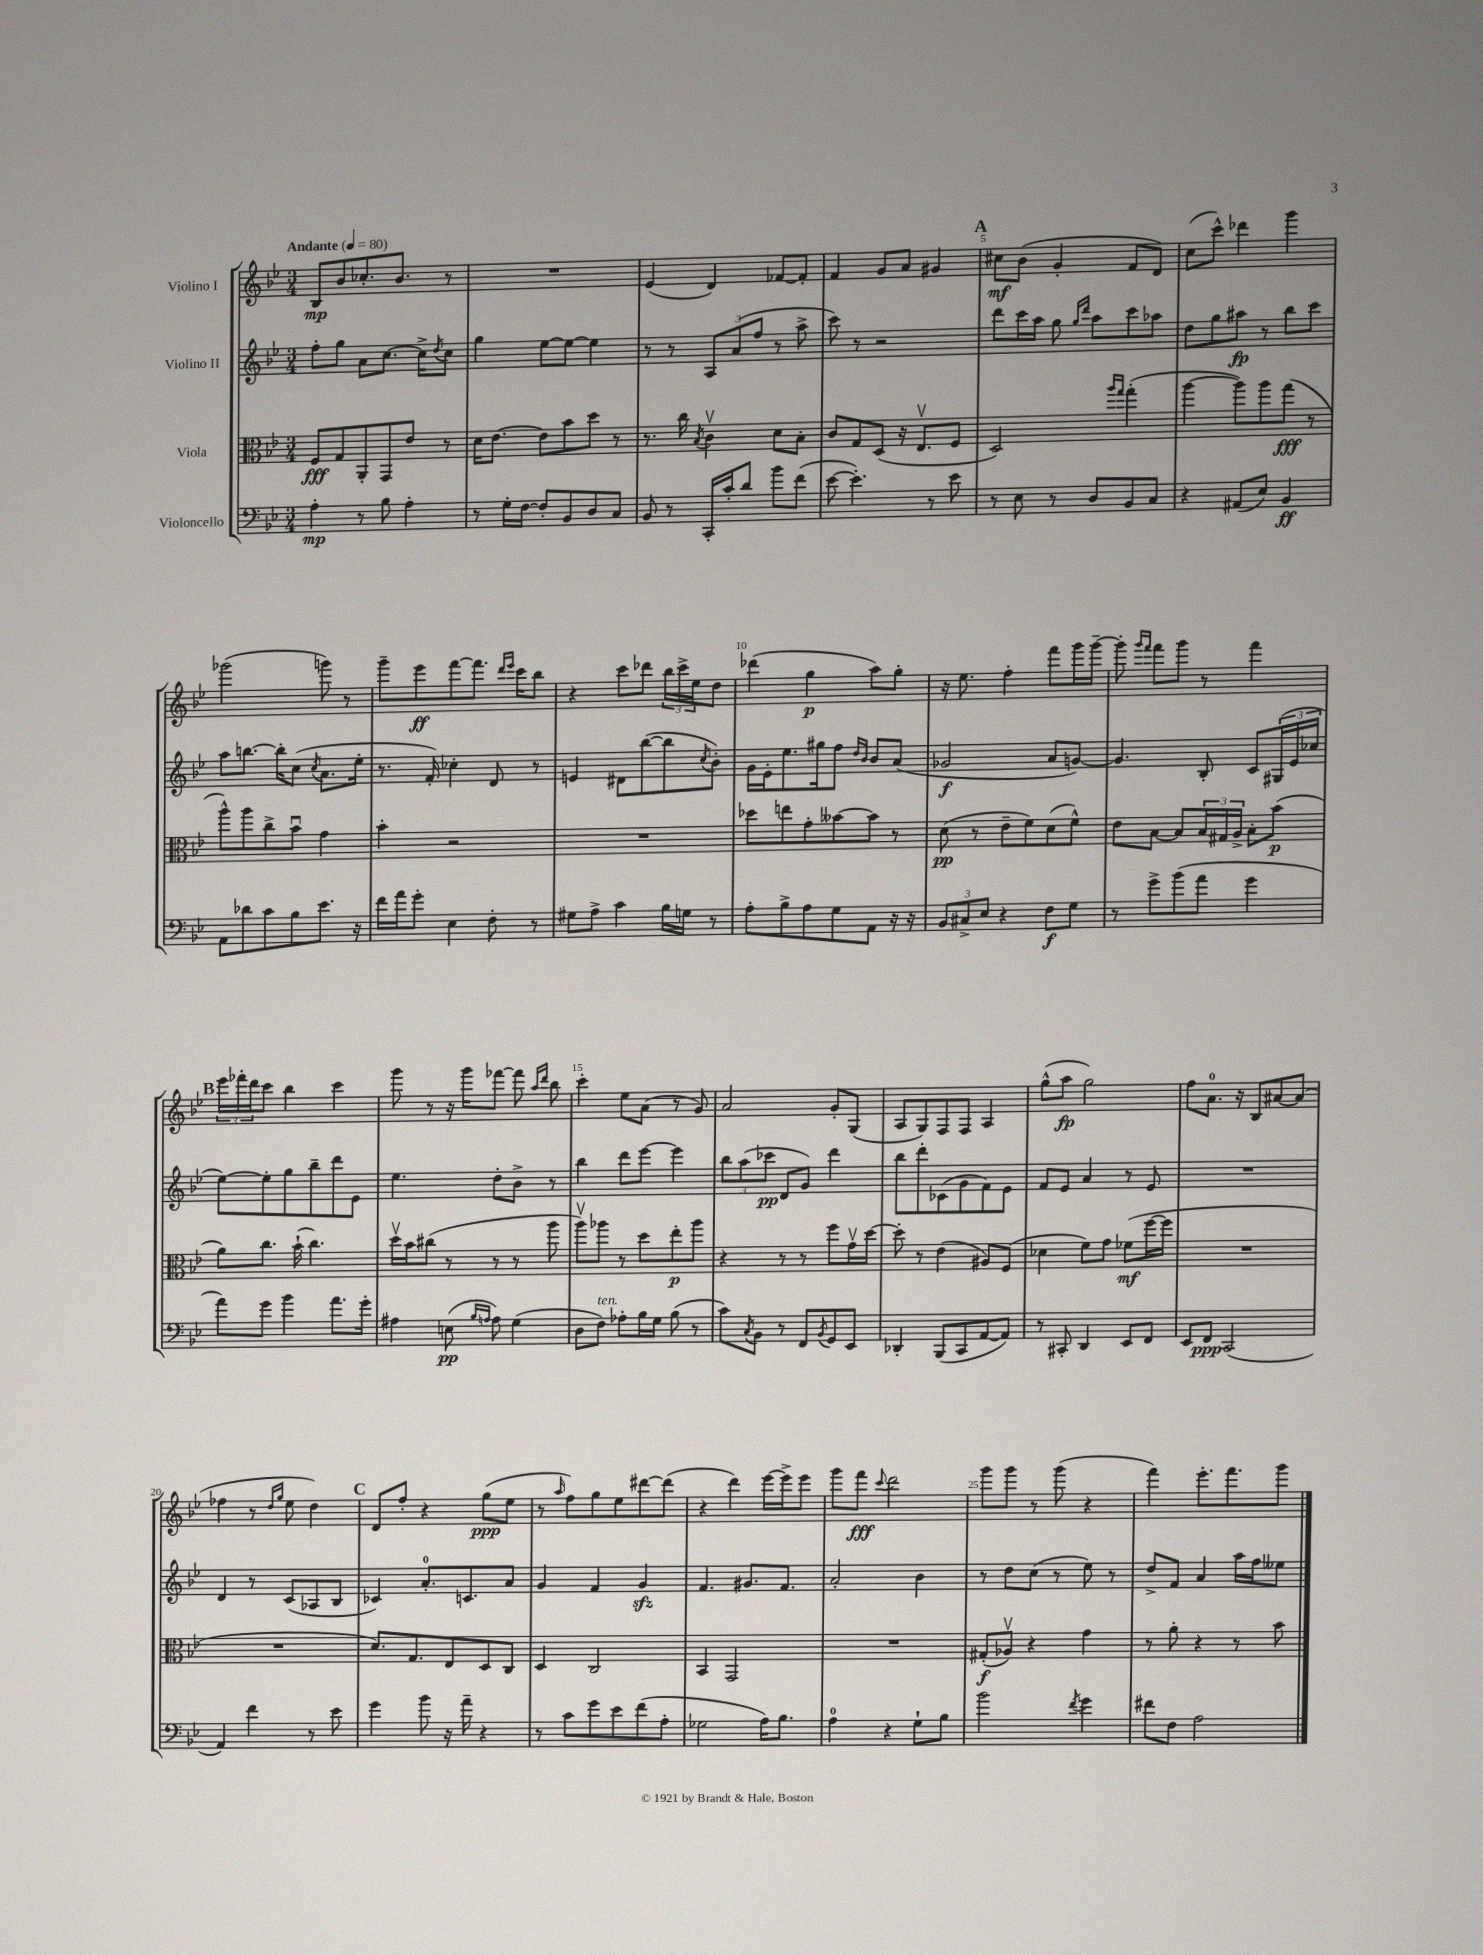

**kern	**kern	**kern	**kern
*staff4	*staff3	*staff2	*staff1
*clefF4	*clefC3	*clefG2	*clefG2
*k[b-e-]	*k[b-e-]	*k[b-e-]	*k[b-e-]
*M3/4	*M3/4	*M3/4	*M3/4
*MM80	*MM80	*MM80	*MM80
4A'	8F	8ff'	8B-
.	8G	8gg	8b-
8r	8AA'	8a	8.cc-'
8B-	8GG	[8.cc	.
.	.	.	8.b-
4A'	8e-	.	.
.	.	16cc^]	.
.	.	8qdd	.
.	8r	8cc	8r
=	=	=	=
8r	16d	4gg	2.r
.	[8.e-	.	.
16G'	.	.	.
[16F	.	.	.
8F']	8e-]	[8ee-	.
8BB-	8b-	8ee-_	.
8D	8dd	4ee-]	.
8C	8r	.	.
=	=	=	=
8BB-	8.r	8r	(4e-
8r	.	8r	.
.	16cc	.	.
.	8qB-	.	.
16CC'	4cv	12A	4d)
16c'	.	.	.
.	.	(12a	.
8d	.	.	.
.	.	12ff	.
8b-	8d	8r	[8f-
(8f	8B-'	8aa^	8f-']
=	=	=	=
[8e-	8c	8ccc)	4f
4.e-'])	8G	8r	.
.	(8D	2r	8g
.	16r	.	8a
.	8.E-v	.	.
8r	.	.	4g#
8e-	8F	.	.
=	=	=	=
8r	2D)	8ddd	8cc#
8E-	.	16ccc	(8b-
.	.	16aa	.
8r	.	8gg	4g'
.	.	16qqgg	.
.	.	16qqddd	.
8D	.	8aa	.
.	16qqaa	.	.
.	16qqgg	.	.
8BB-	(4gg'	8ccc	8f
8C	.	8aa-	8d)
=	=	=	=
4r	[4aa	8dd	(8cc
.	.	8gg	8ccc^^)
(8AA#	8aa])	8aa#	4ddd-
8E-)	8aa	8r	.
4BB-	(8gg	8bb-	4ggg
.	8r	8ccc	.
=	=	=	=
8AA	8aa^^)	8aa	(2ggg-
8d-	8aa	[8.bb	.
8c	8cc^	.	.
.	.	16bb']	.
8B-	8b-u	(8cc	.
.	.	8qcc	.
8.e-	4g	8.a	8ggg)
.	.	.	8r
16r	.	16ee-'	.
=	=	=	=
16f	4b-'	8.r	8ggg~
16a	.	.	.
8g'	.	.	8eee-
.	.	16f')	.
4E-	2r	4cc-'	[8fff
.	.	.	8.fff]
8F'	.	8d	.
.	.	.	16qqddd
.	.	.	16qqeee-
.	.	.	16ccc
8r	.	8r	8bb-
=	=	=	=
8G#	2.r	4e	4r
8A^	.	.	.
4c	.	8d#	8ccc
.	.	([8bb-	8ddd-
16B-	.	8bb-]	24bb-
.	.	.	24ccc^
16G	.	.	.
.	.	.	24ee-
.	.	8qcc	.
8r	.	8b-')	8dd
=	=	=	=
8A'	8dd-	16g	(4ddd-
.	.	16e-'	.
8B-^	8ee	8.ee-	.
8A	8g'	.	4gg
.	.	16gg#	.
8G	[8b--	8ff	.
.	.	16qqdd	.
.	.	16qqb-	.
8AA	8b--]	8b-	8aa)
16r	8r	(8a	8gg'
16r	.	.	.
=	=	=	=
12BB-	(8d	2g-	16r
.	.	.	8.ee-
12C#^	.	.	.
.	8r	.	.
12E-	.	.	.
4r	8e-~	.	4ff'
.	8f)	.	.
8F	(8d	8a	8fff
8G	8f^^)	[8g)	16ggg
.	.	.	[16ggg~
=	=	=	=
8r	8e-	4.g]	8ggg']
.	.	.	16qqggg
.	.	.	16qqfff
8g^	[8B-	.	8fff
(8b-	8B-]	.	8ggg
8a	24B-	8B-'	8r
.	24G#	.	.
.	24A^	.	.
4g	8B-'	8c	4fff
.	(8b-	(24G#	.
.	.	24e-	.
.	.	24cc-	.
=	=	=	=
8a)	8a)	[8ee-)	24eee-
.	.	.	24fff-'
.	.	.	24ddd
8g	8.cc	8ee-']	8ccc
4b-	.	8gg	4bb-
.	(16b-`	.	.
.	4.cc)	8bb-~	.
8.a	.	8ddd	4ccc
.	.	8e-	.
16g'	.	.	.
=	=	=	=
4A#	16ddv	4.ee-	8ggg
.	16b-	.	.
.	(8cc#	.	8r
(8E	8r	.	16r
.	.	.	16ggg
16qqB-	.	.	.
16qqA	.	.	.
8A)	8r	8dd'	[8fff-
(4G	8r	8b-^	8fff-]
.	.	.	16qqaa
.	.	.	16qqddd
.	8aa	8r	8bb-
=	=	=	=
8D	8aav)	4bb-	4ccc'
8F)	8aa-	.	.
8A-'	8r	8ddd	8ee-
16B-	8dd	[8eee-	(8a
16G	.	.	.
(8B-	8ee-'	4eee-]	8r
8r	8aa-	.	8g)
=	=	=	=
8c)	4r	12bb-	2a
.	.	(12aa	.
8qC	.	.	.
8BB-	.	.	.
.	.	12ccc-	.
8r	8r	8d	.
8FF	8r	8g)	.
8qBB-	.	.	.
8GG	8ff	4ddd	8g'
8EE-	16gv	.	(8G
.	[16dd	.	.
=	=	=	=
4DD-'	8dd']	8bb-	8A
.	8r	8ddd'	8G)
(8BBB-	(4e-	(8c-	8F
8CC	.	8g	8F
[8AA	8A#)	8f)	4A
8AA])	(8F	8e-	.
=	=	=	=
8r	4d-	8f	(8gg^^
8CC#'	.	8e-	8aa
4DD	8f)	4a	2gg)
.	8g	.	.
8EE-	(8f-	8r	.
8FF	[16ff	8e-	.
.	16ff]	.	.
=	=	=	=
8EE-	2.r	2.r	8ff
8FF	.	.	8.a
(2CC	.	.	.
.	.	.	16r
.	.	.	8B-
.	.	.	[8a#
.	.	.	(8a#]
=	=	=	=
4AA)	2.r	4d	4ff-
4f	.	8r	8r
.	.	.	16qqdd
.	.	.	16qqgg
.	.	(8c	8ee-
8r	.	8A-	4dd)
8e-	.	8B-	.
=	=	=	=
4g	8.d)	4c-)	8d
.	.	.	8ff'
.	8.G	.	.
8b-	.	8.a'	4r
16r	8E-	.	.
16a~	.	8.c	.
4r	8D	.	(8gg
.	8C	8a	8ee-
=	=	=	=
8r	4D	4g	8r
.	.	.	16qqaa
8c	.	.	8ff)
8g	2C	4f	8gg
8e-	.	.	8ee-
(8f	.	4g	[8ddd#
8A'	.	.	(8ddd#]
=	=	=	=
2G-	4BB-	4.f	4r
.	2GG	.	4ddd)
.	.	8.g#	.
16A)	.	.	[16eee-
8.B-	.	8.f	16eee-^]
.	.	.	8eee-
=	=	=	=
4A	2.r	2a'	8ggg
.	.	.	8fff
.	.	.	8qqccc
4r	.	.	2ddd
8G`	.	4b-	.
8B-	.	.	.
=	=	=	=
2b-	(8G#'	8r	8ggg
.	8A-v)	8dd	8ggg
.	4r	(8cc	8r
.	.	8r	(8ggg
8qf	.	.	.
4g	4g	8ee-)	4r
.	.	8r	.
=	=	=	=
8f#	8r	8dd^	4fff)
8F	8a'	8f	.
2A	4r	4a	8.eee-'
.	.	.	8.fff
.	8r	16aa	.
.	.	16ff	.
.	8b-	8ee--	8ggg
==	==	==	==
*-	*-	*-	*-
